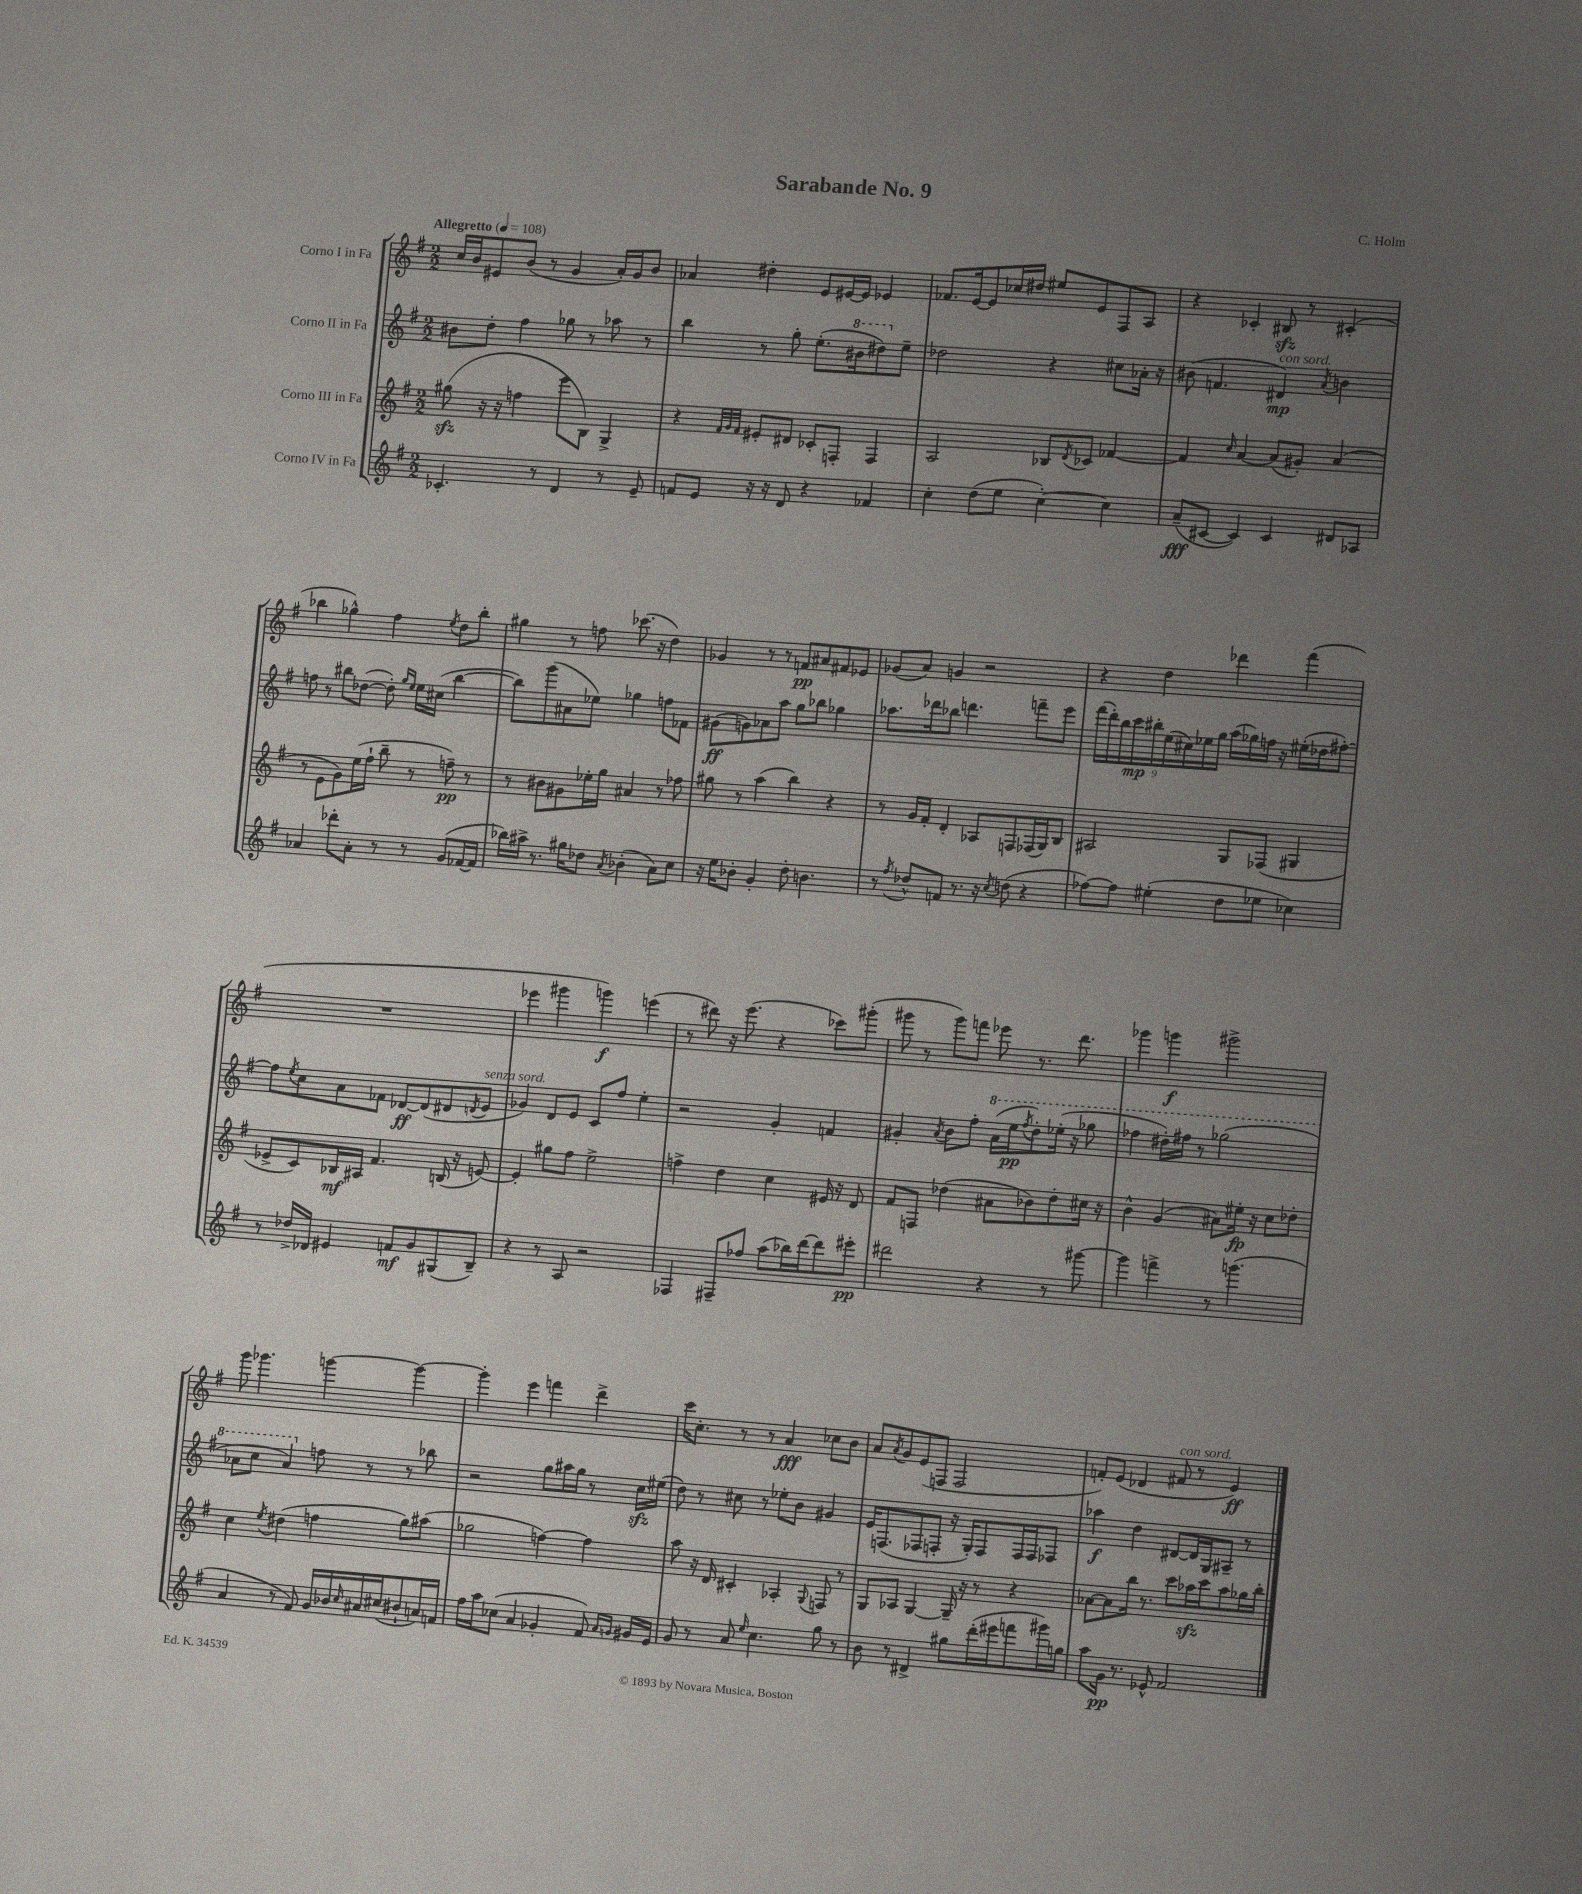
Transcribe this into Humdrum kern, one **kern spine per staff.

**kern	**kern	**kern	**kern
*staff4	*staff3	*staff2	*staff1
*clefG2	*clefG2	*clefG2	*clefG2
*k[f#]	*k[f#]	*k[f#]	*k[f#]
*M2/2	*M2/2	*M2/2	*M2/2
*MM108	*MM108	*MM108	*MM108
4.c-'	(8gg#	8b#	16cc
.	.	.	16b
.	16r	8dd'	8e#
.	16r	.	.
.	4ff	4ff#	(8b
8r	.	.	8r
4d	8eee	8gg-	4g
.	8B)	8r	.
8r	4G^	8aa-	16a')
.	.	.	16g
8e~	.	8r	8b
=	=	=	=
8f	4r	4bb	4a-
8e	.	.	.
.	32qqf#	.	.
.	32qqg	.	.
.	32qqf#	.	.
16r	8e#'	8r	4dd#'
16r	.	.	.
8d	8d#	8gg'	.
4r	8c-'	(8.ee'	8e
.	8F'	.	[16e#
.	.	16bb#	16e#]
4f-	4F	8ddd#)	4e-
.	.	8ee~	.
=	=	=	=
4cc'	2A	2dd-	8.f-
.	.	.	[16e
(8dd	.	.	8e]
8ee	.	.	16cc-
.	.	.	16dd#
[4cc')	8B-	4r	8ee#
.	8qd	.	.
.	8c-	.	8e
4cc]	[4f-	8cc#	8F#
.	.	16a-'	8A
.	.	16r	.
=	=	=	=
(8a~	4f-]	(8b#	4r
[8c#	.	4.f	.
.	16qqcc	.	.
4c#])	[4a	.	4c-'
4c#	(8a]	4d#)	8B#
.	8g#')	.	8r
.	.	8qa	.
8d#	(4a	4b	(4c#'
8A-	.	.	.
=	=	=	=
4a-	8r	8ff	4bb-
.	8e	8r	.
8ddd-'	8g)	8bb#	4gg-^^)
8a-'	(16ee	([8dd-	.
.	16ff#`	.	.
8r	8bb~	8dd-'])	4ff#
.	.	16qqgg	.
.	.	16qqee	.
8r	8r	16ee	.
.	.	(16cc#	.
.	.	.	8qee
(8g	8ff~)	[4bb#	8dd
[16f-	8r	.	8bb-'
16f-]	.	.	.
=	=	=	=
16bb-)	8r	8bb#])	4gg#
16aa#^	.	.	.
8.r	8b#	(8ggg	.
.	8g#	8a#	8r
16gg#	.	.	.
8dd-	16ee-'	8ee-)	8ff
.	16gg	.	.
8qa	.	.	.
(4b-'	4a#	4gg-	(8.ccc-
.	.	.	16r
8a)	8r	8ff	4dd)
8cc	8ff-	8f-	.
=	=	=	=
16r	8gg#	(8g#	4g-
16ee	.	.	.
8b-'	8r	8g)	.
4g'	(4aa	8a-	8r
.	.	8aa	8r
8dd'	4bb)	8gg	8f
4.b	.	8bb-	8a#
.	4r	4gg-	8f#
.	.	.	8e-
=	=	=	=
8r	8r	8.aa-	(8g-
8qff#	.	.	.
8dd-^^	16g	.	8a)
.	16f#'	16ddd-	.
8f	4d'	8bb-	4g
8.r	.	4.ddd	.
.	8A-	.	2r
16r	.	.	.
8qcc	.	.	.
(8dd	8F	.	.
4r	(16F-	8fff~	.
.	16G)	.	.
.	8B	8eee	.
=	=	=	=
[8ff-)	2A#	(18fff#	4r
.	.	18ddd')	.
.	.	18bb	.
8ff-]	.	.	.
.	.	18ccc	.
.	.	18bb#'	.
(4ee#'	.	.	4dd
.	.	(18ee	.
.	.	18cc#)	.
.	.	18ee-	.
.	.	18gg	.
8dd	8G	(16aa	4ddd-
.	.	16gg-)	.
8ee-	(8F-	16ff	.
.	.	16r	.
4cc-)	4G#	(16ee#'	(4fff#
.	.	16dd-	.
.	.	[8ff#')	.
=	=	=	=
8r	8e-^	8ff#]	1r
.	.	8qee	.
16dd-^	8c)	8cc	.
16d-	.	.	.
4e#	16B-	8a	.
.	16A#	.	.
.	4.f#	8f-	.
8f	.	[8d-	.
8g	.	(8d-]	.
(8G#	(16B	8d#	.
.	16r	.	.
.	.	8qd	.
8B~)	[8e)	8e	.
=	=	=	=
4r	4e']	4g-)	4eee-
8r	8gg#	8d	4ggg#
8A	8ff#	8e	.
2r	2ee^	8c	4ggg)
.	.	8ff#	.
.	.	4ee'	(4eee
=	=	=	=
4F-	4ff^	2r	8r
.	.	.	8ddd#)
8F#~	4dd	.	16r
.	.	.	(8.eee
8ff-	.	.	.
(8aa	4cc	4g'	4r
16bb-)	.	.	.
[16ddd	.	.	.
8ddd]	16e#	4f	8ccc-)
.	16r	.	.
8eee#'	8d	.	(8ggg#'
=	=	=	=
2ddd#	8f#	4g#'	8ggg#
.	8F	.	8r
.	.	8qa	.
.	(4dd-	8b	8ggg#)
.	.	8ff#'	8fff
4r	8a#	(16aa	8eee-
.	.	16eee	.
.	.	8qfff#	.
.	8b-)	8ddd')	8.r
8r	8dd-'	(16eee-'	.
.	.	16r	8.ddd
[8ggg#	16cc#	8ggg-	.
.	16r	.	.
=	=	=	=
4ggg#]	4b^^	4fff-	4ggg-
4fff^	(4g	16ddd#')	4ggg
.	.	16fff#	.
.	.	8r	.
8r	8a#)	(2ggg-	2ggg#^
(4.ggg	16ee#'	.	.
.	16r	.	.
.	8cc	.	.
.	8dd-'	.	.
=	=	=	=
4a	4cc	8aa-	8ggg
.	.	8ccc	4.ggg-
.	8qee	.	.
8r	(4dd#	4aa-)	.
8f#)	.	.	.
16g	4ff	8ff	[4ggg
16b-	.	.	.
16qqcc	.	.	.
16a#	.	8r	.
(16cc#	.	.	.
8b#`	8gg)	8r	4ggg_
16a)	(8aa#	8bb-	.
16f	.	.	.
=	=	=	=
16ff#	2gg-	2r	4ggg']
16aa	.	.	.
(8cc-	.	.	.
4a	.	.	4eee
4g-'	[4ff)	8gg	4fff
.	.	16aa#	.
.	.	16gg	.
8f#)	4ff]	8r	4ddd^
16qqa	.	.	.
16qqg	.	.	.
16g#	.	16cc	.
16e	.	(16ee#	.
=	=	=	=
8g	8aa	8dd)	16ccc
.	.	.	8.cc'
8r	16r	8r	.
.	16d	.	.
8a	4c#'	8cc#	8r
16qqee	.	.	.
4.cc	.	8r	8r
.	4A-'	8ee-'	4a
.	.	8b	.
.	8qqG	.	.
8gg	8F	4g#	8cc-
8r	8r	.	8b
=	=	=	=
8b	8G	16e	8a
.	.	(8.F	.
.	.	.	8qa
8r	8A-	.	8g
4d#^	[4G	8F-	(8e
.	.	8F'	8F
8gg#	16G~]	16r	2F
.	16r	16G')	.
(16ddd'	8r	8F	.
16eee#	.	.	.
8fff	4r	16F	.
.	.	16F	.
16ggg#)	.	8F-	.
16gg	.	.	.
=	=	=	=
8aa	[8a-	4aa-	8f')
16g	8a-]	.	(8e
8.r	.	.	.
.	16bb	4dd	4d-
.	8.r	.	.
8e-^^	.	.	.
2f#	8ccc	[8d#	8f#
.	16aa-	16d#]	8r
.	16ccc	16G	.
.	8aa-	8A#~	4e)
.	16gg-	8r	.
.	16bb'	.	.
==	==	==	==
*-	*-	*-	*-
